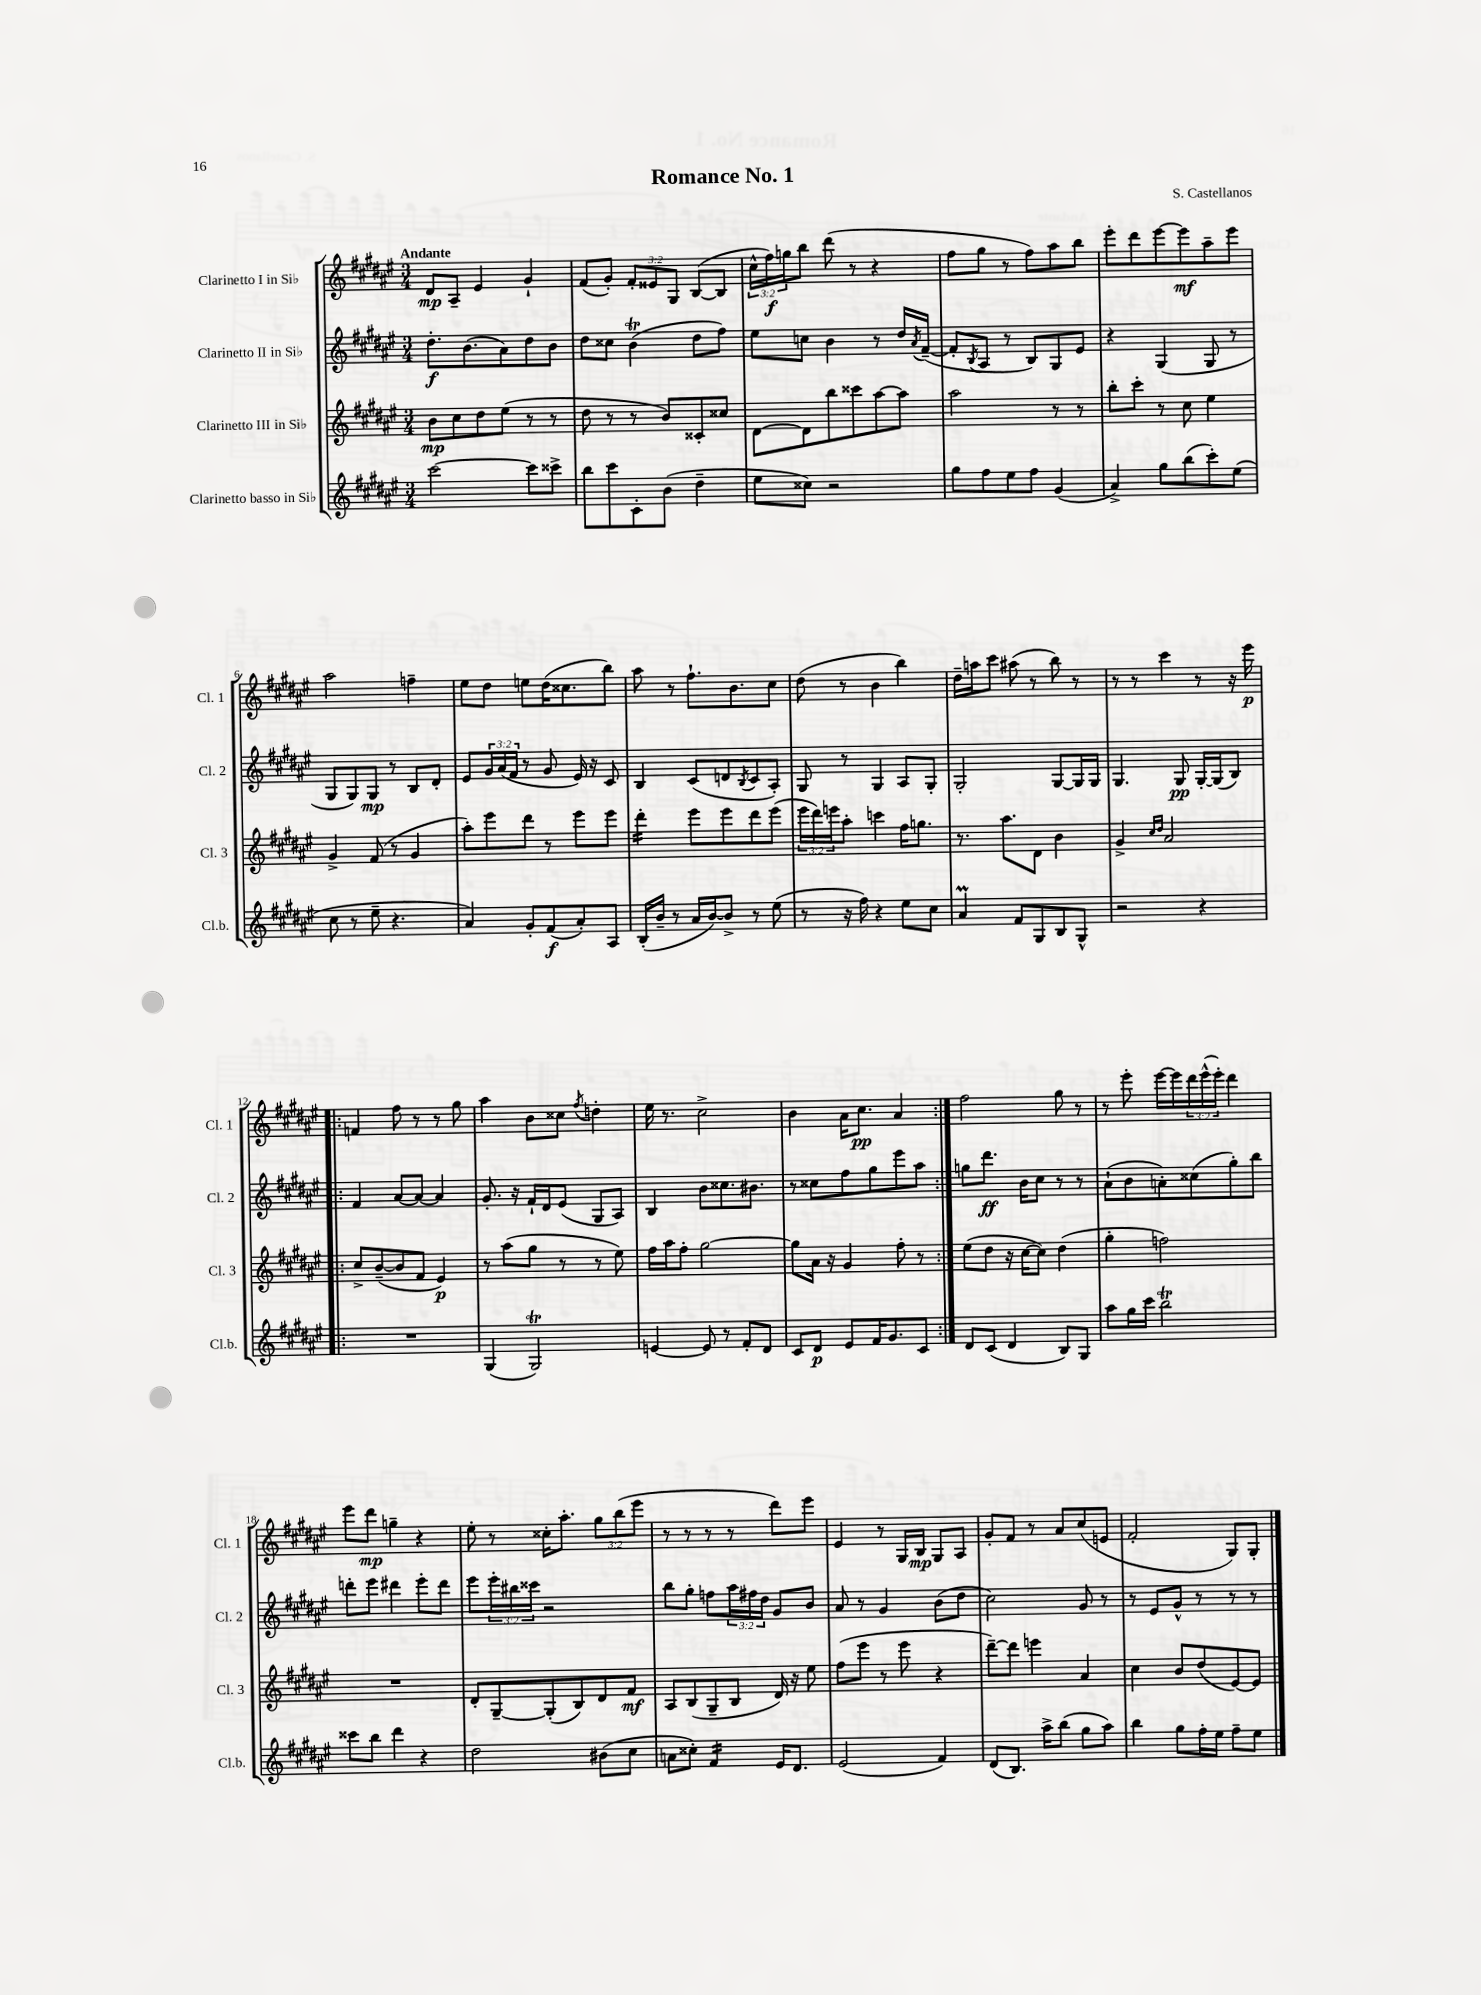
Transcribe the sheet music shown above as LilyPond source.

\header { title = "Romance No. 1" composer = "S. Castellanos" }
<<
\new StaffGroup <<
\new Staff = "s0" \with { instrumentName = "Clarinetto I in Sib" shortInstrumentName = "Cl. 1" } {
    \clef treble \key fis \major \numericTimeSignature \time 3/4 \override Staff.TupletNumber.text = #tuplet-number::calc-fraction-text \tempo "Andante"
    dis'8\mp ais8-- eis'4 gis'4-! |
    fis'8( gis'8-.) \tuplet 3/2 { fis'8-. eisis'8 gis8 } b8~( b8 |
    \tuplet 3/2 { cis''16-^ fis''16\f) g''16 } b''8 dis'''8( r8 r4 |
    fis''8 gis''8 r8 fis''8) ais''8 b''8 |
    eis'''8-. dis'''8 eis'''8~ eis'''8\mf ais''8-- eis'''8 |
    ais''2 f''4-- |
    eis''8 dis''8 e''8 dis''16( cisis''8. b''8) |
    ais''8 r8 fis''8.-! b'8. cis''8 |
    dis''8( r8 b'4 b''4) |
    dis''16-- a''16 cis'''8 ais''8( r8 b''8) r8 |
    r8 r8 cis'''4 r8 r16 eis'''16\p |
    \repeat volta 2 { f'4 fis''8 r8 r8 gis''8 |
    ais''4 b'8 cisis''8 \acciaccatura { fis''8 } d''4-. |
    eis''16 r8. cis''2-> |
    b'4 ais'16 cis''8.\pp ais'4 | }
    fis''2 gis''8 r8 |
    r8 eis'''8-. eis'''16~ eis'''16 \tuplet 3/2 { dis'''16 eis'''16-^( eis'''16-.) } dis'''4 |
    eis'''8 dis'''8\mp g''4-- r4 |
    eis''8-. r8 cisis''16-. ais''8.-. \tuplet 3/2 { gis''8 b''8( eis'''8 } |
    r8 r8 r8 r8 dis'''8) eis'''8 |
    eis'4 r8 gis16 b16\mp gis8 ais8 |
    gis'8-. fis'8 r8 ais'8 cis''8( e'8 |
    fis'2-. gis8) gis8-. \bar "|." |
}
\new Staff = "s1" \with { instrumentName = "Clarinetto II in Sib" shortInstrumentName = "Cl. 2" } {
    \clef treble \key fis \major \numericTimeSignature \time 3/4 \override Staff.TupletNumber.text = #tuplet-number::calc-fraction-text
    dis''8.-.\f b'8.( ais'8) dis''8 b'8 |
    dis''8 cisis''8 b'4\trill( dis''8 fis''8) |
    eis''8 c''8 b'4 r8 dis''16 \acciaccatura { ais'8 } fis'16~--( |
    fis'8-. \acciaccatura { b8 } ais8 r8 b8) gis8 eis'8 |
    r4 gis4( gis8 r8 |
    gis8 gis8) gis8\mp r8 b8 dis'8-. |
    eis'8 \tuplet 3/2 { gis'16 ais'16( fis'16 } r8 gis'8 eis'16) r16 cis'8 |
    b4 cis'8( d'8 \acciaccatura { b8 } cis'8 ais8-.) |
    gis8 r8 gis4 ais8 gis8-. |
    gis2-. gis8~ gis16 gis16 |
    gis4. gis8\pp gis16~-. gis16( b8) |
    \repeat volta 2 { fis'4 ais'8~ ais'8~ ais'4 |
    gis'8.-. r16 fis'16-! dis'16 eis'8( gis8 ais8) |
    b4 b'8 cisis''8. bis'8. |
    r8 cisis''8 fis''8 gis''8 eis'''8 ais''8 | }
    g''8 dis'''8.\ff b'16 cis''8 r8 r8 |
    ais'8-!( b'8 a'8-.) cisis''8( gis''8-.) b''8 |
    d'''8-. eis'''8 dis'''4 eis'''8-. dis'''8 |
    eis'''8 \tuplet 3/2 { eis'''16-. bis''16 cisis'''16 } r2 |
    b''8 gis''8-. f''8 \tuplet 3/2 { ais''16 fis''16 dis''16 } gis'8 b'8 |
    ais'8 r8 gis'4 b'8( dis''8 |
    cis''2) gis'8 r8 |
    r8 eis'8 gis'8-^ r8 r8 r8 \bar "|." |
}
\new Staff = "s2" \with { instrumentName = "Clarinetto III in Sib" shortInstrumentName = "Cl. 3" } {
    \clef treble \key fis \major \numericTimeSignature \time 3/4 \override Staff.TupletNumber.text = #tuplet-number::calc-fraction-text
    b'8\mp cis''8 dis''8 eis''8( r8 r8 |
    dis''8 r8 r8 b'8) cisis'8-. cisis''8 |
    dis'8~ dis'8 b''8 cisis'''8 ais''8~ ais''8 |
    ais''2 r8 r8 |
    b''8-. cis'''8-. r8 cis''8 eis''4 |
    gis'4-> fis'8( r8 gis'4 |
    ais''8-.) eis'''8 dis'''8 r8 eis'''8 eis'''8 |
    dis'''4:16-. eis'''8 eis'''8 dis'''8 eis'''8( |
    \tuplet 3/2 { eis'''16 dis'''16) e'''16 } ais''8-. c'''4 fis''16 g''8. |
    r8. ais''8. dis'8 b'4 |
    gis'4-> \grace { cis''16 dis''16 } ais'2 |
    \repeat volta 2 { cis''8-> b'8~--( b'8 fis'8 eis'4\p) |
    r8 ais''8( gis''8 r8 r8 eis''8) |
    fis''16 ais''16 fis''8-. gis''2~ |
    gis''8 ais'16 r16 gis'4 fis''8-. r8 | }
    eis''8( dis''8 r16 cis''16~ cis''8) dis''4( |
    gis''4-. f''2) |
    R2. |
    dis'8-. gis8~-- gis8-.( b8) dis'8 fis'8\mf |
    ais8 b8( gis8-- b8 dis'16) r16 eis''8 |
    fis''8( eis'''8 r8 eis'''8 r4 |
    dis'''8~--) dis'''8 e'''4 ais'4 |
    cis''4 b'8 dis''8( eis'8~) eis'8 \bar "|." |
}
\new Staff = "s3" \with { instrumentName = "Clarinetto basso in Sib" shortInstrumentName = "Cl.b." } {
    \clef treble \key fis \major \numericTimeSignature \time 3/4
    cis'''2~ cis'''8 cisis'''8-> |
    b''8 cis'''8 cis'8-. b'8( dis''4-- |
    eis''8 cisis''8) r2 |
    gis''8 fis''8 eis''8 fis''8 gis'4( |
    ais'4->) gis''8 b''8( cis'''8-.) eis''8( |
    cis''8 r8 eis''8-- r4. |
    ais'4) gis'8-. fis'8\f( ais'8-.) ais8 |
    b16-.( b'16-- r8 ais'16 b'16~) b'8-> r8 eis''8( |
    r8 r16 fis''16) r4 eis''8 cis''8 |
    ais'4\prall fis'8 gis8 b8 gis8-^ |
    r2 r4 |
    \repeat volta 2 { R2. |
    gis4( gis2\trill) |
    e'4~ e'8 r8 fis'8-. dis'8 |
    cis'8 dis'8\p eis'8 fis'16 gis'8. cis'8 | }
    dis'8 cis'8( dis'4 b8) gis8 |
    ais''8 gis''16 cis'''16 b''2\trill |
    cisis'''8 b''8 dis'''4 r4 |
    dis''2 bis'8( cis''8 |
    a'8 cisis''8-.) fis'4:16 eis'16 dis'8. |
    eis'2( fis'4) |
    dis'8( b8.) ais''16-> b''8( gis''8 ais''8) |
    b''4 gis''8 fis''16-. eis''16 fis''8-- eis''8 \bar "|." |
}
>>
>>
